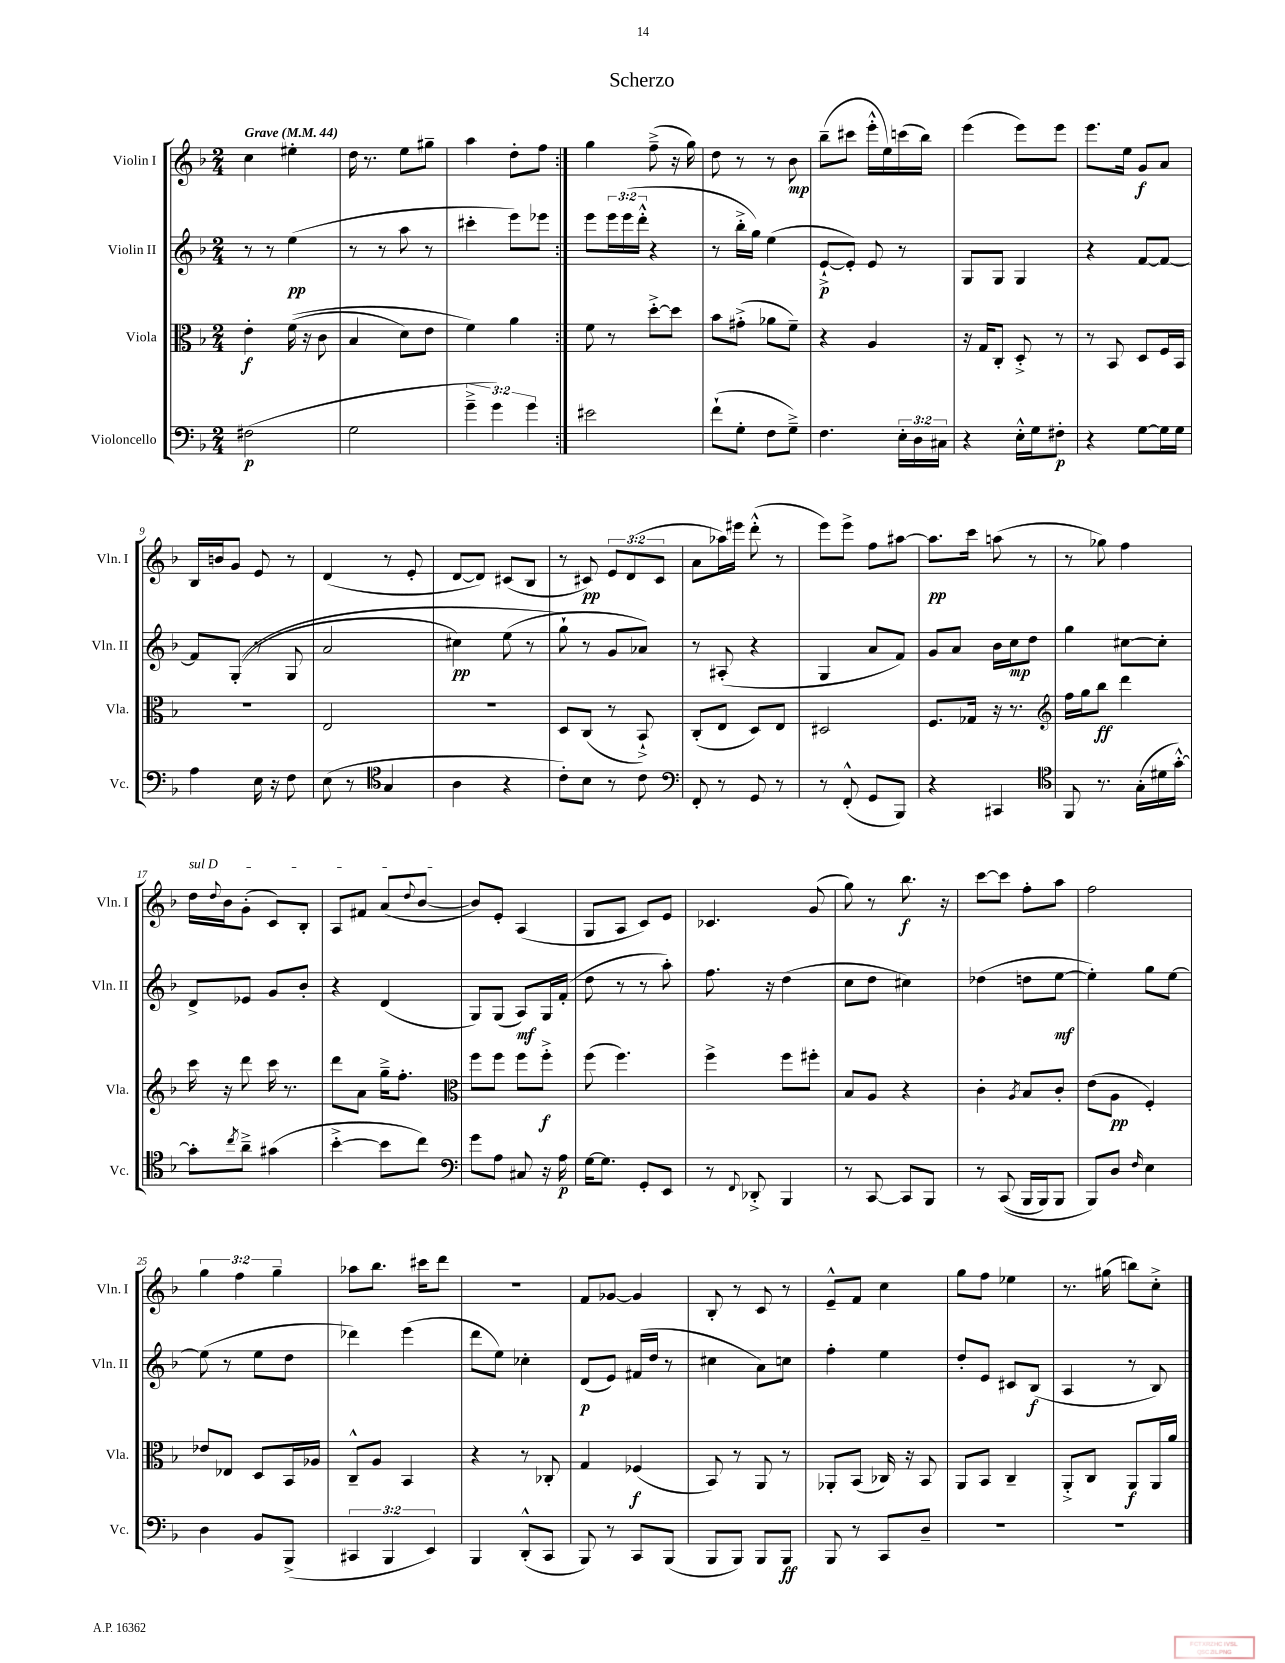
\header { title = "Scherzo" }
<<
\new StaffGroup <<
\new Staff = "s0" \with { instrumentName = "Violin I" shortInstrumentName = "Vln. I" } {
    \clef treble \key f \major \numericTimeSignature \time 2/4 \override Staff.TupletNumber.text = #tuplet-number::calc-fraction-text \tempo "Grave" 4 = 44
    \repeat volta 2 { c''4 eis''4-. |
    d''16 r8. e''8 gis''8-- |
    a''4 d''8-. f''8 | }
    g''4 f''8--->( r16 g''16) |
    d''8 r8 r8 bes'8\mp |
    bes''8--( cis'''8 e'''16-.-^ e''16) c'''16( bes''16) |
    e'''4( e'''8) e'''8 |
    e'''8. e''16 g'8\f a'8 |
    bes16 b'16 g'8 e'8 r8 |
    d'4( r8 e'8-. |
    d'8~ d'8) cis'8( bes8 |
    r8 cis'8\pp) \tuplet 3/2 { e'8 d'8( cis'8 } |
    a'8 aes''16) eis'''16 d'''8-.-^( r8 |
    e'''8) e'''8-> f''8 ais''8~ |
    ais''8.\pp c'''16 a''8( r8 |
    r8 ges''8) f''4 |
    \once \override TextSpanner.bound-details.left.text = \markup { \italic "sul D" } d''16\startTextSpan \appoggiatura { d''8 } bes'16 g'8-.( c'8) bes8-. |
    a8 fis'8 a'8( \appoggiatura { d''8 } bes'8~\stopTextSpan |
    bes'8) e'8-. a4( |
    g8 a8 c'8) e'8 |
    ces'4. g'8( |
    g''8) r8 bes''8.\f r16 |
    c'''8~ c'''8 f''8-. a''8 |
    f''2 |
    \tuplet 3/2 { g''4 f''4 g''4-- } |
    aes''8 bes''8. cis'''16 d'''8 |
    R2 |
    f'8 ges'8~ ges'4 |
    bes8-. r8 c'8 r8 |
    e'8---^ f'8 c''4 |
    g''8 f''8 ees''4 |
    r8. gis''16( b''8) c''8-.-> \bar "|." |
}
\new Staff = "s1" \with { instrumentName = "Violin II" shortInstrumentName = "Vln. II" } {
    \clef treble \key f \major \numericTimeSignature \time 2/4 \override Staff.TupletNumber.text = #tuplet-number::calc-fraction-text
    \repeat volta 2 { r8 r8 e''4\pp( |
    r8 r8 a''8 r8 |
    cis'''4-. e'''8) ees'''8 | }
    e'''8 \tuplet 3/2 { e'''16 e'''16( d'''16-.-^ } r4 |
    r8 bes''16-.-> g''16) e''4( |
    e'8~-!->\p e'8-.) e'8 r8 |
    g8 g8 g4 |
    r4 f'8~ f'8~ |
    f'8 g8-.(\( r8 g8 |
    a'2 |
    cis''4\pp) e''8( r8 |
    g''8-!\) r8 g'8 aes'8) |
    r8 ais8-.( r4 |
    g4 a'8 f'8) |
    g'8 a'8 bes'16 c''16\mp d''8 |
    g''4 cis''8~ cis''8-. |
    d'8-> ees'8 g'8 bes'8-. |
    r4 d'4( |
    g8) g8( a8\mf) g16 f'16-.( |
    d''8 r8 r8 a''8-.) |
    f''8. r16 d''4( |
    c''8 d''8 cis''4) |
    des''4( d''8 e''8~\mf |
    e''4-.) g''8 e''8~ |
    e''8( r8 e''8 d''8 |
    des'''4) e'''4( |
    d'''8 e''8) ces''4-. |
    d'8\p( e'8) fis'16( d''16 r8 |
    cis''4 a'8) c''8 |
    f''4-. e''4 |
    d''8-. e'8 cis'8 bes8\f( |
    a4 r8 bes8) \bar "|." |
}
\new Staff = "s2" \with { instrumentName = "Viola" shortInstrumentName = "Vla." } {
    \clef alto \key f \major \numericTimeSignature \time 2/4
    \repeat volta 2 { e'4-.\f f'16(\( r16 c'8 |
    bes4 d'8) e'8 |
    f'4\) a'4 | }
    f'8 r8 d''8~-.-> d''8 |
    bes'8 gis'8-.->( aes'8 f'8--) |
    r4 a4 |
    r16 g16 c8-. d8-.-> r8 |
    r8 bes,8 d8 f16 bes,16 |
    R2 |
    e2 |
    R2 |
    d8 c8( r8 bes,8-!->) |
    c8-.( e8 d8) e8 |
    dis2 |
    f8. ges16 r16 r8. |
    \clef treble f''16 g''16 bes''8\ff d'''4 |
    c'''16 r16 d'''8 c'''16 r8. |
    d'''8 a'8 g''16---> f''8.-. |
    \clef alto f''8 f''8 f''8 f''8-.->\f |
    f''8( f''4.) |
    f''4-> f''8 fis''8-. |
    bes8 a8 r4 |
    c'4-. \acciaccatura { a8 } bes8 c'8-. |
    e'8( a8\pp f4-.) |
    ees'8 ees8 d8 bes,16 aes16 |
    c8---^ a8 bes,4 |
    r4 r8 ces8-. |
    g4 fes4\f( |
    bes,8) r8 a,8 r8 |
    aes,8-. bes,8( ces16) r16 bes,8 |
    a,8 bes,8 c4-- |
    a,8-.-> c8 a,8\f a,16 a'16 \bar "|." |
}
\new Staff = "s3" \with { instrumentName = "Violoncello" shortInstrumentName = "Vc." } {
    \clef bass \key f \major \numericTimeSignature \time 2/4 \override Staff.TupletNumber.text = #tuplet-number::calc-fraction-text
    \repeat volta 2 { fis2\p( |
    g2 |
    \tuplet 3/2 { g'4---> g'4) g'4 } | }
    eis'2 |
    f'8-!( g8-. f8 g8--->) |
    f4. \tuplet 3/2 { e16-. d16 cis16 } |
    r4 e16-.-^ g16 fis8-.\p |
    r4 g8~ g16 g16 |
    a4 e16 r16 f8 |
    e8( r8 \clef tenor g4 |
    a4 r4 |
    c'8-.) bes8 r8 c'8 |
    \clef bass f,8-. r8 g,8 r8 |
    r8 f,8-.-^( g,8 bes,,8) |
    r4 cis,4 |
    \clef tenor f,8 r8. g16-.( dis'16 g'16~-.-^) |
    g'8-. \acciaccatura { c''8 } a'8---> gis'4( |
    bes'4~-.-> bes'8 c''8) |
    \clef bass g'8 a8 cis8 r16 a16\p |
    g16~ g8. g,8-. e,8 |
    r8 \appoggiatura { f,8 } des,8-.-> bes,,4 |
    r8 c,8~ c,8 bes,,8 |
    r8 c,8(\( bes,,16 bes,,16) bes,,8 |
    bes,,8\) d8 \grace { f16 } e4 |
    d4 bes,8 bes,,8->( |
    \tuplet 3/2 { cis,4 bes,,4 e,4) } |
    bes,,4 d,8-.-^( c,8 |
    bes,,8) r8 c,8 bes,,8( |
    bes,,8 bes,,8) bes,,8 bes,,8\ff |
    bes,,8 r8 c,8 d8-- |
    R2 |
    R2 \bar "|." |
}
>>
>>
